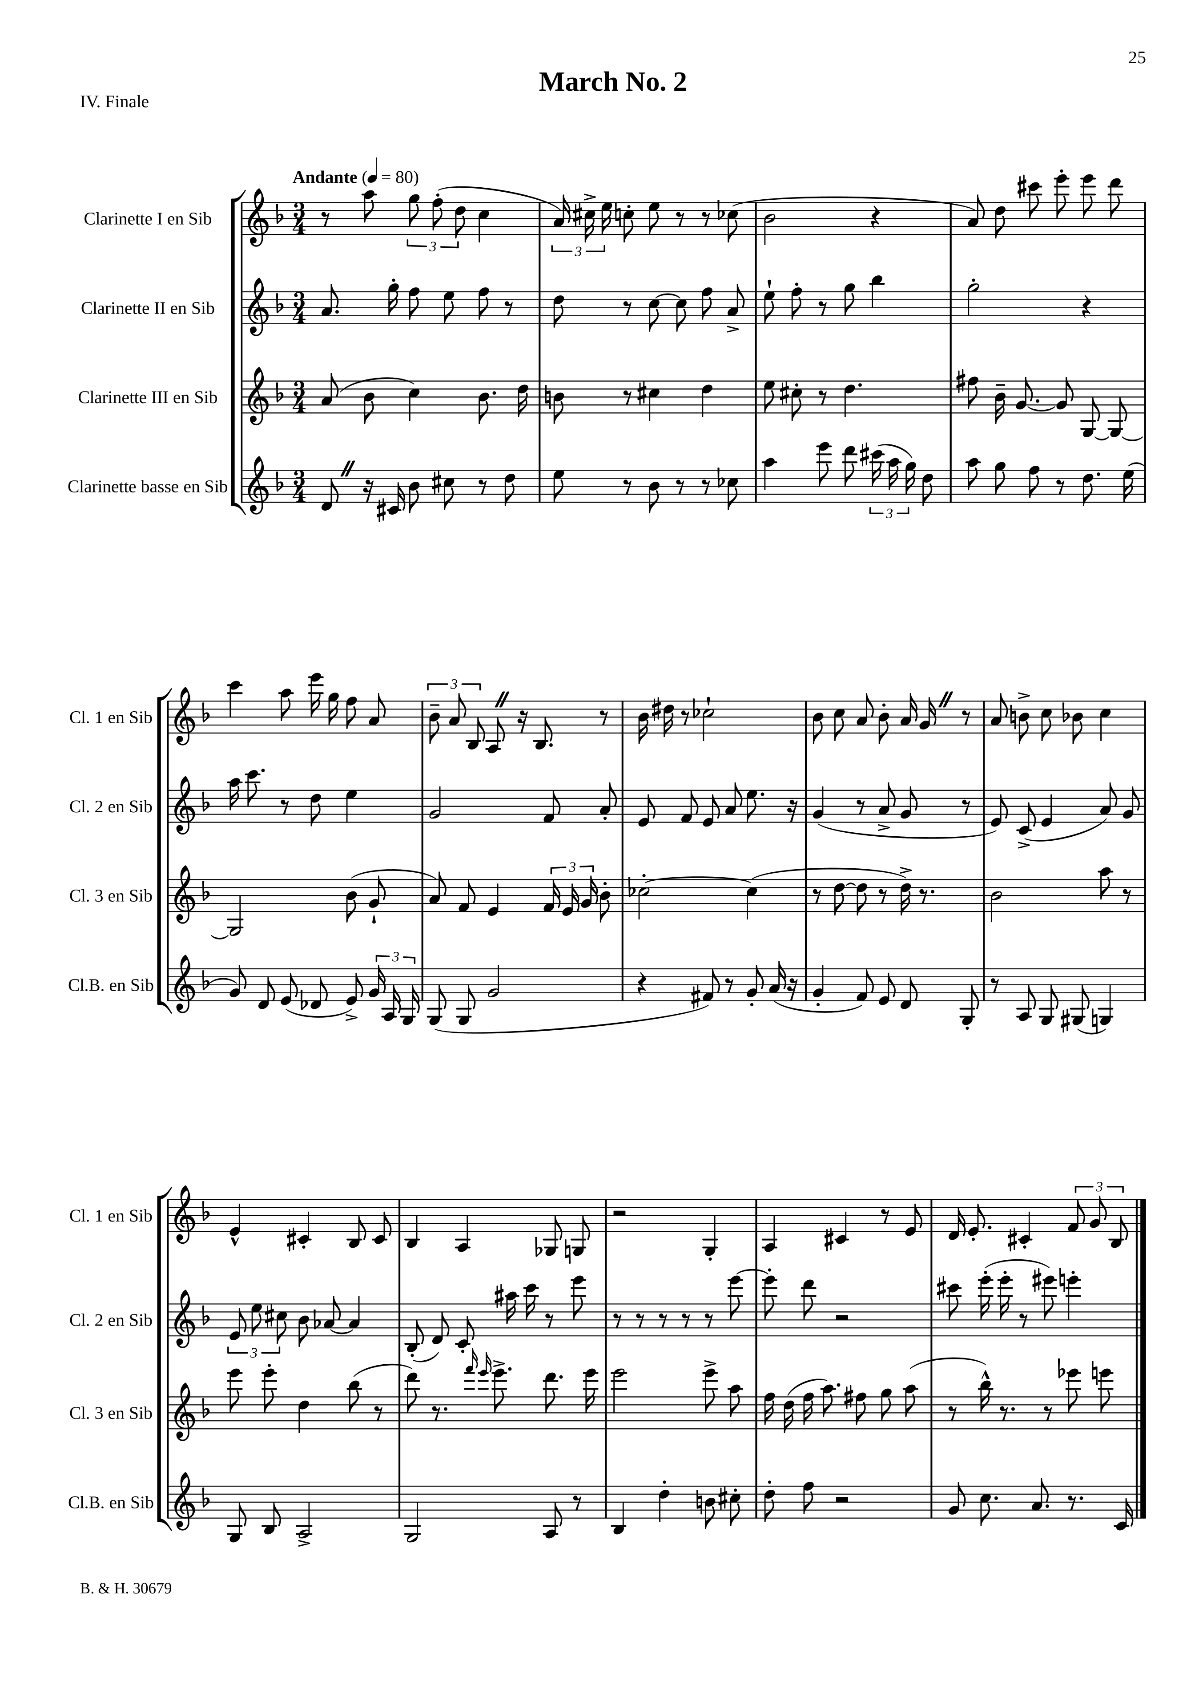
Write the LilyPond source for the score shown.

\header { title = "March No. 2" piece = "IV. Finale" }
<<
\new StaffGroup <<
\new Staff = "s0" \with { instrumentName = "Clarinette I en Sib" shortInstrumentName = "Cl. 1 en Sib" } {
    \clef treble \key f \major \numericTimeSignature \time 3/4 \tempo "Andante" 4 = 80
    \autoBeamOff r8 a''8 \tuplet 3/2 { g''8 f''8-.( d''8 } c''4 |
    \tuplet 3/2 { a'16) cis''16-> e''16 } c''8-. e''8 r8 r8 ces''8( |
    bes'2 r4 |
    a'8) d''8 cis'''8 e'''8-. e'''8 d'''8 |
    c'''4 a''8 e'''16 g''16 f''8 a'8 |
    \tuplet 3/2 { bes'8-- a'8 bes8 } a8 \once \override BreathingSign.text = \markup { \musicglyph "scripts.caesura.straight" } \breathe r16 bes8. r8 |
    bes'16 dis''16 r8 ces''2-! |
    bes'8 c''8 a'8 bes'8-. a'16 g'16 \once \override BreathingSign.text = \markup { \musicglyph "scripts.caesura.straight" } \breathe r8 |
    a'8 b'8-> c''8 bes'8 c''4 |
    e'4-^ cis'4-. bes8 cis'8 |
    bes4 a4 ges8 g8 |
    r2 g4-. |
    a4 cis'4 r8 e'8 |
    d'16 e'8.-. cis'4-. \tuplet 3/2 { f'8 g'8 bes8 } \bar "|." |
}
\new Staff = "s1" \with { instrumentName = "Clarinette II en Sib" shortInstrumentName = "Cl. 2 en Sib" } {
    \clef treble \key f \major \numericTimeSignature \time 3/4
    \autoBeamOff a'8. g''16-. f''8 e''8 f''8 r8 |
    d''8 r8 c''8~ c''8 f''8 a'8-> |
    e''8-! f''8-. r8 g''8 bes''4 |
    g''2-. r4 |
    a''16 c'''8. r8 d''8 e''4 |
    g'2 f'8 a'8-. |
    e'8 f'8 e'8 a'8 e''8. r16 |
    g'4( r8 a'8-> g'8 r8 |
    e'8) c'8->( e'4 a'8) g'8 |
    \tuplet 3/2 { e'8 e''8 cis''8 } bes'8 aes'8~ aes'4 |
    bes8-.( d'8) c'8-. ais''16 c'''16 r8 e'''8 |
    r8 r8 r8 r8 r8 e'''8~ |
    e'''8-. d'''8 r2 |
    cis'''8 e'''16-.( e'''16-. r8 eis'''8) e'''4-. \bar "|." |
}
\new Staff = "s2" \with { instrumentName = "Clarinette III en Sib" shortInstrumentName = "Cl. 3 en Sib" } {
    \clef treble \key f \major \numericTimeSignature \time 3/4
    \autoBeamOff a'8( bes'8 c''4) bes'8. d''16 |
    b'8 r8 cis''4 d''4 |
    e''8 cis''8-. r8 d''4. |
    fis''8 bes'16-- g'8.~ g'8 g8~ g8~ |
    g2 bes'8( g'8-! |
    a'8) f'8 e'4 \tuplet 3/2 { f'16 e'16 g'16 } bes'8-. |
    ces''2~-. ces''4( |
    r8 d''8~ d''8 r8 d''16->) r8. |
    bes'2 a''8 r8 |
    e'''8 e'''8-. d''4 bes''8( r8 |
    d'''8) r8. \grace { f'''16 e'''16 } e'''8.-> d'''8. e'''16 |
    e'''2 e'''8-> a''8 |
    f''16 d''16( f''16 a''8.) fis''8 g''8 a''8( |
    r8 bes''16-^) r8. r8 ees'''8 e'''8 \bar "|." |
}
\new Staff = "s3" \with { instrumentName = "Clarinette basse en Sib" shortInstrumentName = "Cl.B. en Sib" } {
    \clef treble \key f \major \numericTimeSignature \time 3/4
    \autoBeamOff d'8 \once \override BreathingSign.text = \markup { \musicglyph "scripts.caesura.straight" } \breathe r16 cis'16 bes'8 cis''8 r8 d''8 |
    e''8 r8 bes'8 r8 r8 ces''8 |
    a''4 e'''8 d'''8 \tuplet 3/2 { cis'''16( a''16 g''16) } d''8 |
    a''8 g''8 f''8 r8 d''8. e''16( |
    g'8) d'8 e'8( des'8 e'8->) \tuplet 3/2 { g'16 a16 g16 } |
    g8( g8 g'2 |
    r4 fis'8) r8 g'8-. a'16( r16 |
    g'4-. f'8) e'8 d'8 g8-. |
    r8 a8 g8 gis8( g4) |
    g8 bes8 a2-> |
    g2 a8 r8 |
    bes4 d''4-. b'8 cis''8-. |
    d''8-. f''8 r2 |
    g'8 c''8. a'8. r8. c'16 \bar "|." |
}
>>
>>
\layout { \context { \Score \remove "Bar_number_engraver" } }
